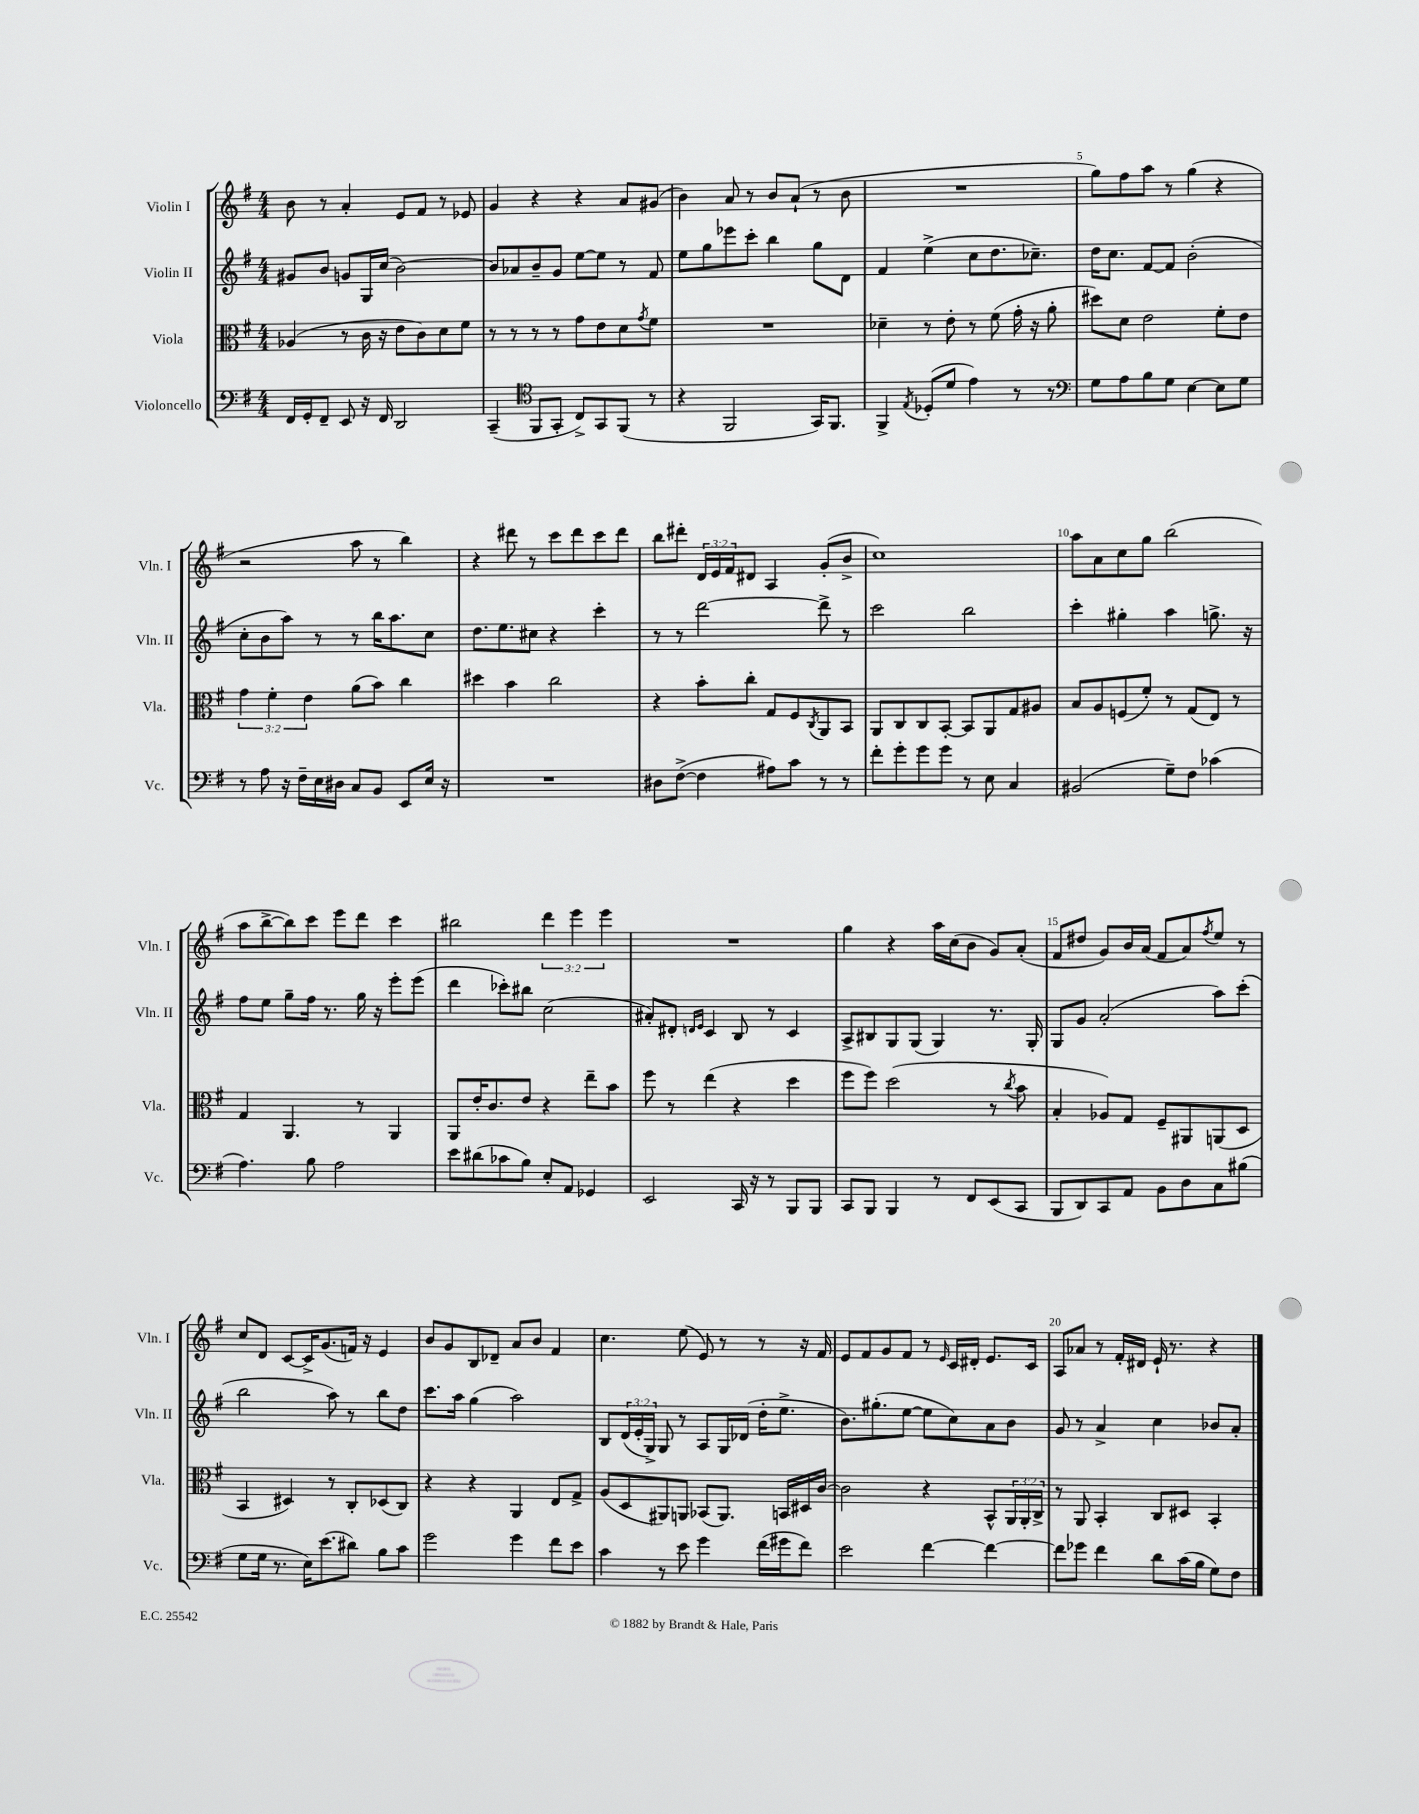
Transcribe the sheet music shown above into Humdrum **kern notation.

**kern	**kern	**kern	**kern
*staff4	*staff3	*staff2	*staff1
*clefF4	*clefC3	*clefG2	*clefG2
*k[f#]	*k[f#]	*k[f#]	*k[f#]
*M4/4	*M4/4	*M4/4	*M4/4
16FF#	(4A-	8g#	8b
16GG'	.	.	.
8FF#~	.	8b	8r
8EE	8r	8g	4a'
16r	16c	16G	.
16FF#	16r	(16cc	.
2DD	8e	[2b)	8e
.	8c)	.	8f#
.	8d	.	8r
.	8f#	.	8e-
=	=	=	=
(4CC~	8r	8b]	4g
.	8r	8a-	.
*clefC4	*	*	*
8FF#	8r	8b~	4r
8GG'	8r	8g	.
8C^)	8g	[8ee	4r
8GG	8e	8ee]	.
(8FF#	8d	8r	8a
.	8qg	.	.
8r	8f#	8f#	(8g#
=	=	=	=
4r	1r	8ee	4b)
.	.	8gg	.
2FF#	.	8eee-	8a
.	.	8ccc'	8r
.	.	4bb	8b
.	.	.	(8a`
16GG)	.	8gg	8r
8.FF#	.	.	.
.	.	8d	8b
=	=	=	=
4FF#^	4d-~	4f#	1r
8qE	.	.	.
(8D-'	8r	(4ee^	.
8d	8e'	.	.
4e)	8r	8cc	.
.	(8f#	8.dd	.
8r	16g'	.	.
.	16r	8.cc-~)	.
8r	8a'	.	.
=	=	=	=
*clefF4	*	*	*
8G	8dd#)	16dd	8gg)
.	.	8.cc	.
8A	8d	.	8ff#
8B	2e	[8f#	8aa
8G	.	8f#]	8r
[4E	.	(2b'	(4gg
8E]	8f#'	.	4r
8G	8e	.	.
=	=	=	=
8r	6g	8cc'	2r
8A	.	8b	.
.	6f#'	.	.
16r	.	8aa)	.
16F#~	.	.	.
.	6e	.	.
16E	.	8r	.
16D#	.	.	.
8C	(8a	8r	8aa
8BB	8b)	16bb	8r
.	.	8.aa	.
8EE	4cc	.	4bb)
16E	.	8cc	.
16r	.	.	.
=	=	=	=
1r	4dd#	8.dd	4r
.	.	8.ee	.
.	4b	.	8ddd#
.	.	8cc#	8r
.	2cc	4r	8ccc
.	.	.	8ddd#
.	.	4ccc'	8ccc
.	.	.	8ddd#
=	=	=	=
8D#	4r	8r	8bb
([8F#^	.	8r	8ddd#'
4F#]	8b'	[2ddd	24d
.	.	.	24e
.	.	.	24f#
.	8cc'	.	8d#
8A#)	8G	.	4A
8c	8F#	.	.
.	8qC	.	.
8r	8AA	8ddd^]	(8g'
8r	8BB	8r	8b^
=	=	=	=
8f#'	8AA	2ccc	1cc)
8g'	8C	.	.
8g	8C	.	.
8g	[8BB'	.	.
8r	8BB]	2bb	.
8E	8AA	.	.
4C	8G	.	.
.	8A#	.	.
=	=	=	=
(2BB#	8B	4ccc'	8aa
.	8A	.	8a
.	(8F	4gg#'	8cc
.	8f#')	.	8gg
8G~)	8r	4aa	(2bb
8F#	(8G	.	.
(4c-	8E)	8.gg^	.
.	8r	.	.
.	.	16r	.
=	=	=	=
4.A)	4G	8ff#	8aa
.	.	8ee	[8bb^
.	4.AA	8gg~	8bb])
8B	.	16ff#	8ccc
.	.	8.r	.
2A	.	.	8eee
.	8r	16gg	8ddd
.	.	16r	.
.	4AA	8eee'	4ccc
.	.	(8eee	.
=	=	=	=
8e	8AA	4ddd	2bb#
(8d#	16e'	.	.
.	8.c	.	.
8c-	.	8ccc-')	.
8B)	8e	8bb#	.
8E'	4r	(2cc	6ddd
8AA	.	.	.
.	.	.	6eee
4GG-	8ee~	.	.
.	.	.	6eee
.	8b	.	.
=	=	=	=
2EE	8ff#	8a#')	1r
.	8r	8d#'	.
.	.	16qqd	.
.	.	16qqe	.
.	(4ee	4c	.
16CC	4r	8B	.
16r	.	.	.
8r	.	8r	.
8BBB	4dd	4c	.
8BBB	.	.	.
=	=	=	=
8CC	8ff#	8A^	4gg
8BBB	8ff#)	8B#	.
4BBB	(2dd	8G	4r
.	.	(8G	.
8r	.	4G)	16aa
.	.	.	(16cc
8FF#	.	.	8b
(8EE	8r	8.r	8g)
.	8qcc	.	.
8CC	8b	.	(8a'
.	.	16G'	.
=	=	=	=
8BBB	4B'	8G	8f#
8DD)	.	8g	8dd#
8CC	8A-)	(2a'	8g)
8AA	8G	.	16b
.	.	.	(16a
8BB	8F#~	.	8f#
8D	8AA#	.	8a)
.	.	.	8qff#
8C	(8AA	8aa)	8ee
(8B#	8D	(8ccc'	8r
=	=	=	=
8G	4BB	2bb	8cc
16G	.	.	8d
8.r	.	.	.
.	4D#)	.	[8c
16E)	.	.	16c^]
(8.e	.	.	(8.g
.	8r	8aa)	.
8d#)	8C'	8r	16f)
.	.	.	16r
8B	(8D-	8bb	4e
8c	8C)	8dd	.
=	=	=	=
2g	4r	8.ccc	8b
.	.	.	8g
.	.	16aa	.
.	4r	(4gg	8B
.	.	.	8d-~
4g	4AA	2aa)	8a
.	.	.	8b
8f#	8E	.	4f#
8e	8G^	.	.
=	=	=	=
4c	(8A	8B	4.cc
.	8D	(24d	.
.	.	24e'	.
.	.	24G^)	.
8r	8AA#)	8G	.
8e	8AA	8r	(8ee
4g	(8BB-	8A	8e)
.	8.AA)	16G	8r
.	.	(16d-	.
(16f#	.	16dd'	8r
16g#	16BB	8.ee^	.
8f#)	16D#	.	16r
.	[16c	.	16f#
=	=	=	=
2e	2c]	8.b)	8e
.	.	.	8f#
.	.	(8.gg#'	.
.	.	.	8g
.	.	[8ee	8f#
[4f#	4r	8ee]	8r
.	.	.	16qqe
.	.	8cc)	16c
.	.	.	16d#'
4f#_	8BB^^	8a	8.e
.	24AA	8b	.
.	24AA'	.	.
.	.	.	16c
.	24C^	.	.
=	=	=	=
8f#]	8r	8g	8A
8g-	8AA	8r	8a-
4f#	4BB'	4a^	8r
.	.	.	16f#'
.	.	.	16d#
8d	8C	4cc	16e`
.	.	.	8.r
(16c	8D#	.	.
16B	.	.	.
8G)	4BB'	8b-	4r
8F#	.	8a'	.
==	==	==	==
*-	*-	*-	*-
